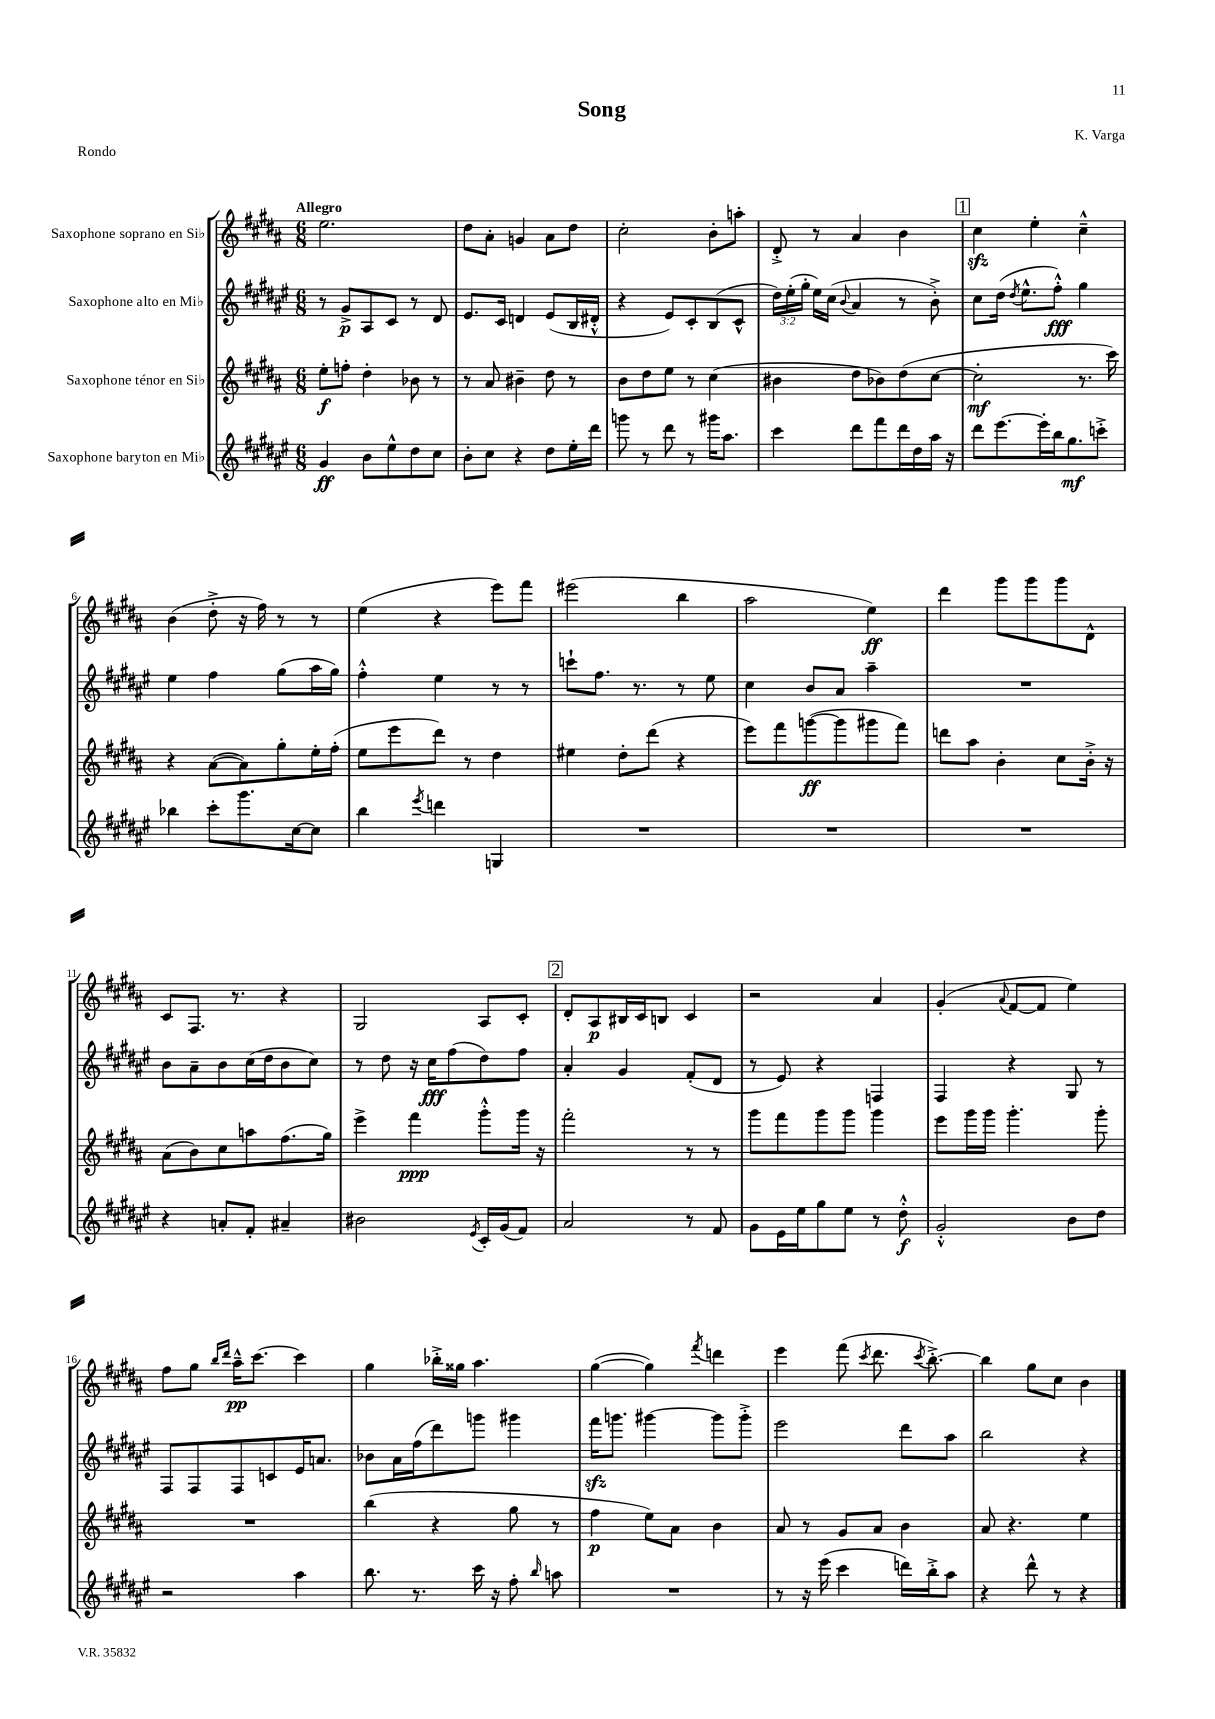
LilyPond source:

\header { title = "Song" composer = "K. Varga" piece = "Rondo" }
<<
\new StaffGroup <<
\new Staff = "s0" \with { instrumentName = "Saxophone soprano en Sib" } {
    \clef treble \key b \major \numericTimeSignature \time 6/8 \tempo "Allegro"
    \autoBeamOff e''2. |
    dis''8[ ais'8]-. g'4 ais'8[ dis''8] |
    cis''2-. b'8[-. a''8]-. |
    dis'8-.-> r8 ais'4 b'4 |
    \mark \markup { \box "1" } cis''4\sfz e''4-. cis''4---^ |
    b'4( dis''8-.-> r16 fis''16) r8 r8 |
    e''4( r4 e'''8[) fis'''8] |
    eis'''2( b''4 |
    ais''2 e''4\ff) |
    dis'''4 gis'''8[ gis'''8 gis'''8 dis'8]-^ |
    cis'8[ fis8.] r8. r4 |
    gis2 ais8[ cis'8]-. |
    \mark \markup { \box "2" } dis'8[-. ais8\p bis16 cis'16 b8] cis'4 |
    r2 ais'4 |
    gis'4-.( \appoggiatura { ais'8 } fis'8[~ fis'8] e''4) |
    fis''8[ gis''8] \grace { b''16[ dis'''16] } ais''16[---^\pp cis'''8.]~ cis'''4 |
    gis''4 bes''16[-.-> gisis''16] ais''4. |
    gis''4~( gis''4) \acciaccatura { fis'''8 } d'''4 |
    e'''4 fis'''8( \acciaccatura { cis'''8 } dis'''8. \acciaccatura { cis'''8 } b''8.~-.->) |
    b''4 gis''8[ cis''8] b'4 \bar "|." |
}
\new Staff = "s1" \with { instrumentName = "Saxophone alto en Mib" } {
    \clef treble \key fis \major \numericTimeSignature \time 6/8 \override Staff.TupletNumber.text = #tuplet-number::calc-fraction-text
    \autoBeamOff r8 gis'8[->\p ais8 cis'8] r8 dis'8 |
    eis'8.[ cis'16] d'4 eis'8[( b16 dis'16]-.-^ |
    r4 eis'8[) cis'8-. b8( cis'8]-^ |
    \tuplet 3/2 { dis''16[) eis''16-.( gis''16]-. } eis''16[) cis''16]( \appoggiatura { b'8 } ais'4 r8 b'8-.->) |
    \mark \markup { \box "1" } cis''8[ dis''16]( \acciaccatura { dis''8 } eis''8.[-^ fis''8]-.-^\fff) gis''4 |
    eis''4 fis''4 gis''8[( ais''16 gis''16]) |
    fis''4-.-^ eis''4 r8 r8 |
    c'''8[-! fis''8.] r8. r8 eis''8 |
    cis''4 b'8[ ais'8] ais''4-- |
    R2. |
    b'8[ ais'8-- b'8 cis''16( dis''16 b'8 cis''8]) |
    r8 dis''8 r16 cis''16[\fff fis''8( dis''8) fis''8] |
    \mark \markup { \box "2" } ais'4-. gis'4 fis'8[-.( dis'8] |
    r8 eis'8) r4 f4 |
    fis4 r4 gis8 r8 |
    fis8[ fis8 fis8 c'8 eis'16 a'8.] |
    bes'8[ ais'16 fis''16( dis'''8) g'''8] gis'''4 |
    fis'''16[\sfz g'''8.] gis'''4~ gis'''8[ gis'''8]-.-> |
    eis'''2 dis'''8[ ais''8] |
    b''2 r4 \bar "|." |
}
\new Staff = "s2" \with { instrumentName = "Saxophone ténor en Sib" } {
    \clef treble \key b \major \numericTimeSignature \time 6/8
    \autoBeamOff e''8[-.\f f''8]-. dis''4-. bes'8 r8 |
    r8 ais'8 bis'4-- dis''8 r8 |
    b'8[ dis''8 e''8] r8 cis''4( |
    bis'4 dis''8[ bes'8) dis''8( cis''8]~ |
    \mark \markup { \box "1" } cis''2-.\mf r8. cis'''16) |
    r4 ais'8[~( ais'8) gis''8-. e''16-. fis''16]-.( |
    e''8[ e'''8 dis'''8]) r8 dis''4 |
    eis''4 dis''8[-. dis'''8]( r4 |
    e'''8[) fis'''8 g'''8~\ff( g'''8 gis'''8 fis'''8]) |
    d'''8[ ais''8] b'4-. cis''8[ b'16]-.-> r16 |
    ais'8[( b'8) cis''8 a''8 fis''8.( gis''16]) |
    e'''4-> fis'''4\ppp gis'''8[-.-^ gis'''16] r16 |
    \mark \markup { \box "2" } fis'''2-. r8 r8 |
    gis'''8[ fis'''8 gis'''8 gis'''8] gis'''4 |
    e'''8[ gis'''16 gis'''16] gis'''4.-. gis'''8-. |
    R2. |
    b''4( r4 gis''8 r8 |
    fis''4\p e''8[) ais'8] b'4 |
    ais'8 r8 gis'8[ ais'8] b'4 |
    ais'8 r4. e''4 \bar "|." |
}
\new Staff = "s3" \with { instrumentName = "Saxophone baryton en Mib" } {
    \clef treble \key fis \major \numericTimeSignature \time 6/8
    \autoBeamOff gis'4\ff b'8[ eis''8-^ dis''8 cis''8] |
    b'8[-. cis''8] r4 dis''8[ eis''16-. dis'''16] |
    g'''8 r8 dis'''8 r8 gis'''16[ ais''8.] |
    cis'''4 dis'''8[ fis'''8 dis'''16 dis''16 ais''16] r16 |
    \mark \markup { \box "1" } dis'''8[ eis'''8.~ eis'''16-. b''16 gis''8.\mf c'''8]-.-> |
    bes''4 cis'''8[-. gis'''8. cis''16~ cis''8] |
    b''4 \acciaccatura { eis'''8 } d'''4 g4 |
    R2. |
    R2. |
    R2. |
    r4 a'8[-. fis'8]-. ais'4-- |
    bis'2 \acciaccatura { eis'8 } cis'16[-. gis'16( fis'8]) |
    \mark \markup { \box "2" } ais'2 r8 fis'8 |
    gis'8[ eis'16 eis''16 gis''8 eis''8] r8 dis''8-.-^\f |
    gis'2-.-^ b'8[ dis''8] |
    r2 ais''4 |
    b''8. r8. cis'''16 r16 fis''8-. \grace { b''16 } a''8 |
    R2. |
    r8 r16 eis'''16( cis'''4 d'''16[) b''16-.-> ais''8] |
    r4 dis'''8-^ r8 r4 \bar "|." |
}
>>
>>
